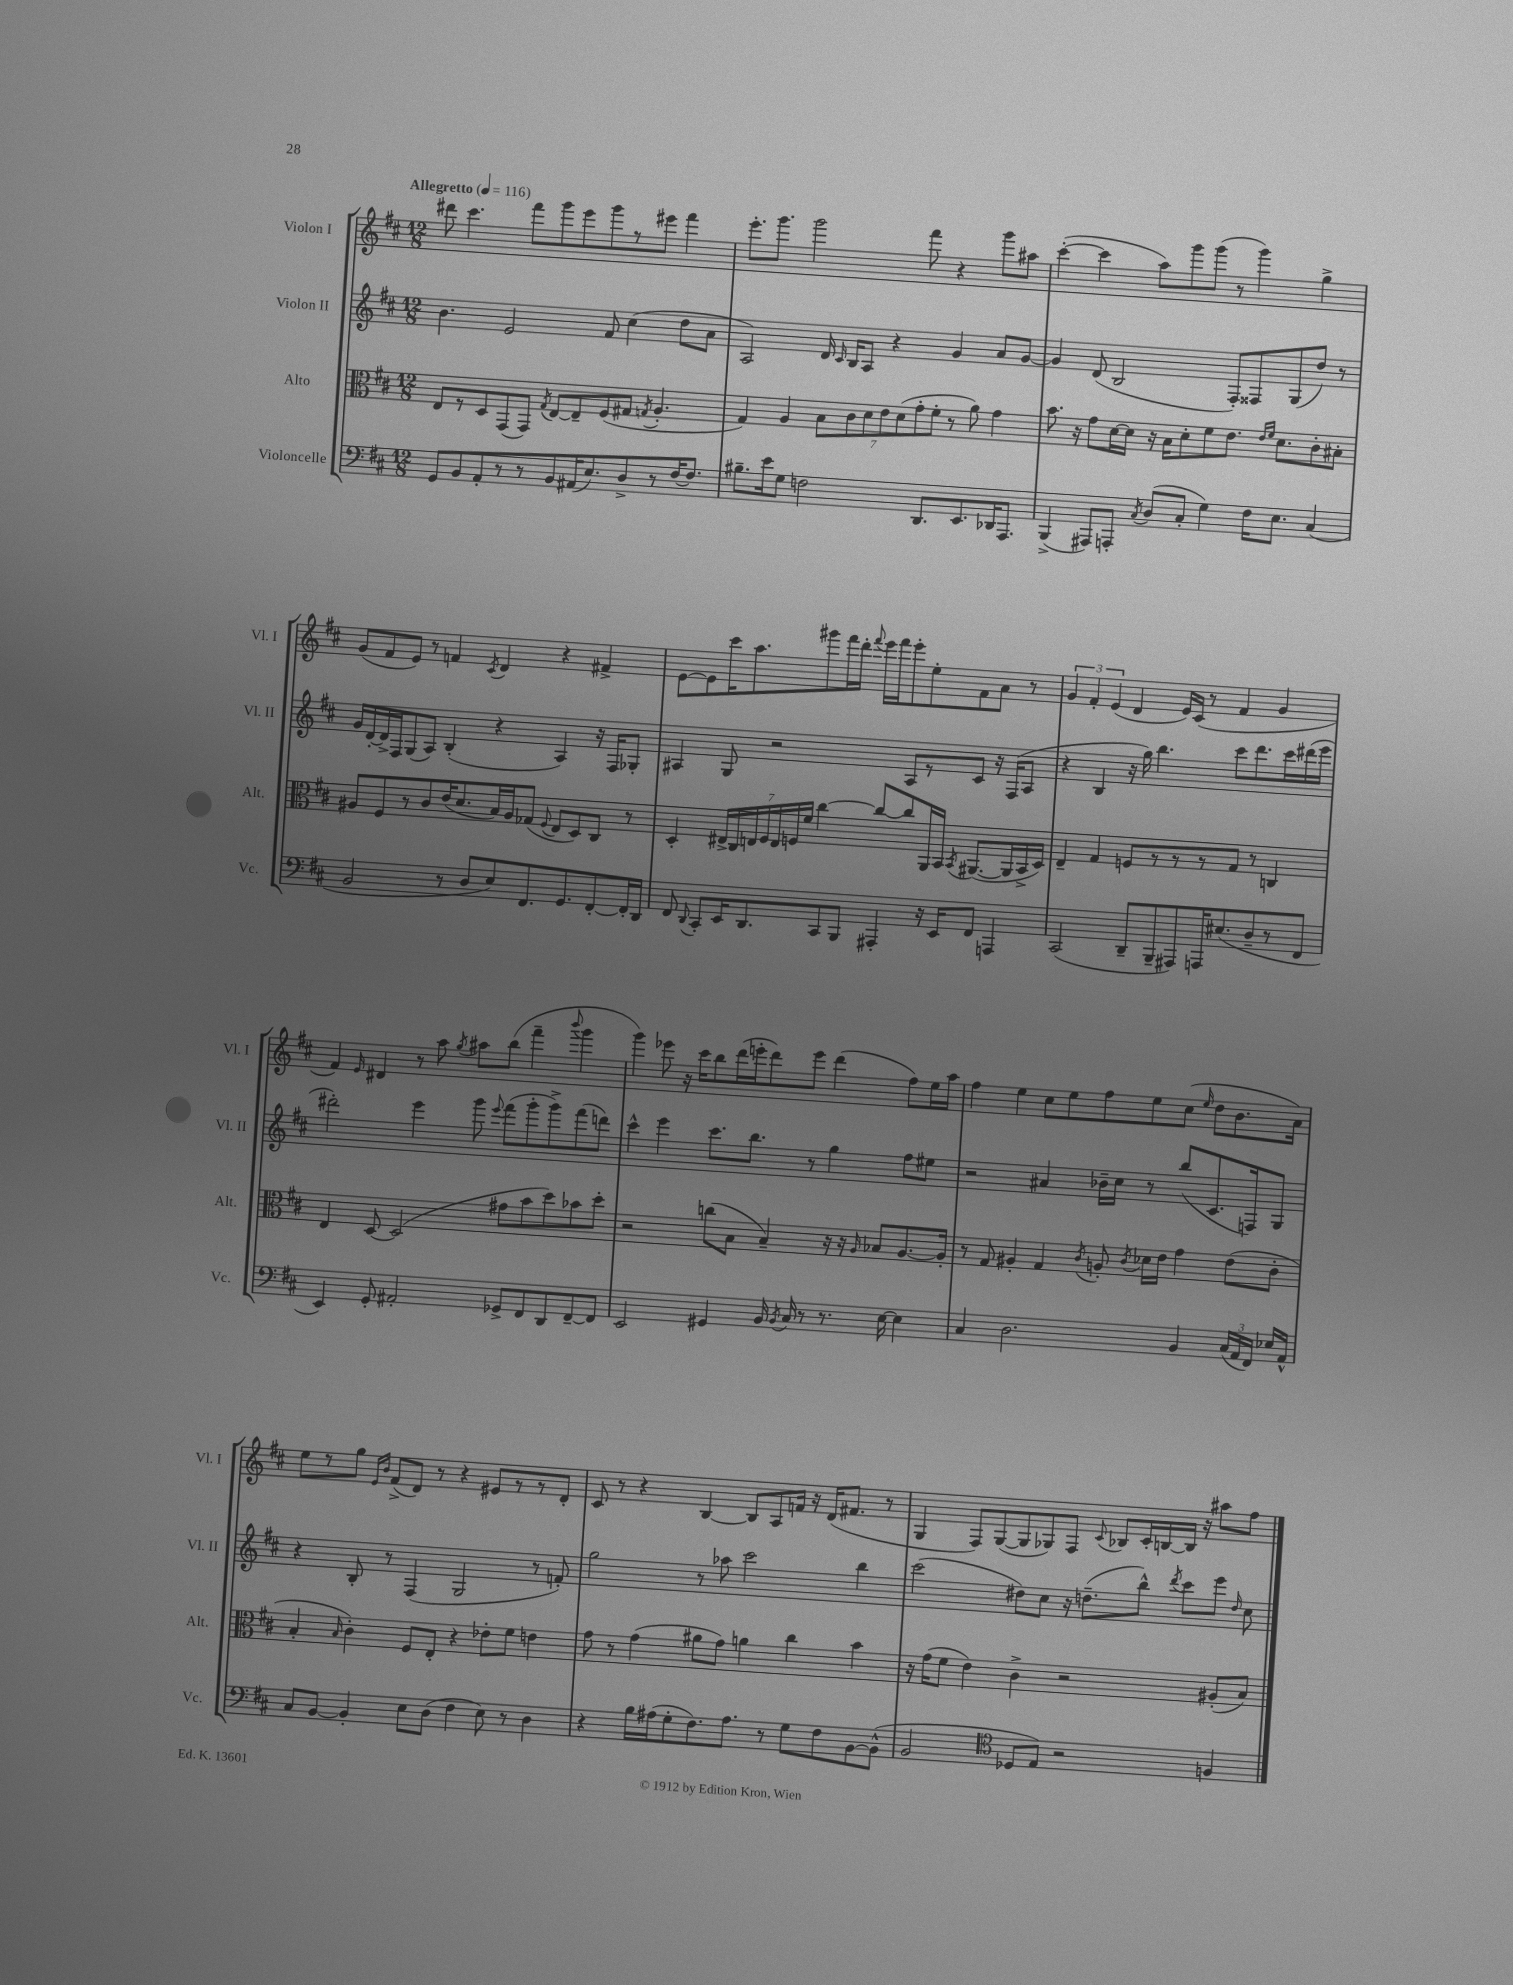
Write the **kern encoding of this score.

**kern	**kern	**kern	**kern
*staff4	*staff3	*staff2	*staff1
*clefF4	*clefC3	*clefG2	*clefG2
*k[f#c#]	*k[f#c#]	*k[f#c#]	*k[f#c#]
*M12/8	*M12/8	*M12/8	*M12/8
*MM116	*MM116	*MM116	*MM116
8GG	8E	4.b	8ddd#
8BB	8r	.	4.ccc#
8AA'	8D	.	.
8r	(8GG	2e	.
8r	8GG)	.	8fff#
.	8qG	.	.
8BB	[8E	.	8ggg
(16AA#	8E~]	.	8eee
8.E)	.	.	.
.	(8F#	8f#	8ggg
8D^	8G#	(4cc#	8r
.	8qG	.	.
8r	4.A'	.	8eee#
[16F#	.	8dd	4fff#
8.F#]	.	.	.
.	.	8a	.
=	=	=	=
8.B#~	4G)	2A)	8.eee'
16e	.	.	8.ggg
8G	4A	.	.
2F	.	.	2ggg
.	14B	16d	.
.	.	16qqc#	.
.	.	16B	.
.	14c#	.	.
.	.	8A	.
.	14d	.	.
.	14e	.	.
.	.	4r	.
.	(14d	.	.
.	14g'	.	.
8.DD	.	.	8fff#
.	14f#'	.	.
.	8r	4g	4r
8.EE	.	.	.
.	8a)	.	.
16DD-	4g	8a	8ggg
8.AAA	.	.	.
.	.	[8g	8aa#
=	=	=	=
(4BBB^	8.b	4g]	([4ccc#'
.	16r	.	.
8AAA#)	8g	(8d	4ccc#]
8AAA'	[16d	2B	.
.	16d]	.	.
8qC#	.	.	.
(8D	16r	.	8aa)
.	16B	.	.
8C#'	8d'	.	8ggg
4G)	8f#	.	(8ggg
.	8.e	8F#')	8r
16F#	.	8F##	4ggg)
.	16qqe	.	.
.	16qqf#	.	.
8.E	8.d	.	.
.	.	(8G	.
(4C#	8c#'	8dd)	4gg^
.	8B#'	8r	.
=	=	=	=
2BB	8A#	16g	(8g
.	.	[16d'	.
.	8F#	16d^]	8f#
.	.	16F#	.
.	8r	(8G	8e)
.	8c#	8A)	8r
8r	(16e	(4B'	4f
.	8.d	.	.
8D	.	.	.
.	.	.	8qc#
8E)	16B)	4r	4d
.	16A#	.	.
8.FF#	(8G-	.	.
.	8qqF#	.	.
.	8E	4A)	4r
8.GG	.	.	.
.	8D)	.	.
[8FF#'	8C#	16r	4f#^
.	.	16F#	.
16FF#']	8r	8G-'	.
16DD	.	.	.
=	=	=	=
8FF#	4D'	4A#	[8e
8qqDD	.	.	.
8CC#'	.	.	8e]
16EE	28E#^	8G	16ccc#
.	28C#	.	.
8.DD	.	.	8.aa
.	28E	.	.
.	28F#	.	.
.	.	2r	.
.	28E	.	.
.	28F	.	.
.	28f#	.	.
8CC#	[4cc#	.	8ggg#
8BBB	.	.	16fff#
.	.	.	16ddd'
.	.	.	8qqfff#
4AAA#'	8cc#_	.	16eee
.	.	.	16fff#
.	8cc#]	8A#	8eee'
16r	16AA	8r	8ee'
16EE	16BB	.	.
.	8qBB	.	.
8FF#	([8.AA#	8c#	8f#
4AAA	.	16r	8a
.	16AA#]	(16F#	.
.	16BB^	8A#	8r
.	16D)	.	.
=	=	=	=
(2CC#	4E~	4r	6g
.	.	.	6f#'
.	4G	4B	.
.	.	.	(6e
8DD~	8F	16r	4d
.	.	16gg)	.
8BBB~	8r	4.bb	.
8AAA#)	8r	.	16e)
.	.	.	(16c#
16AAA	8r	.	8r
(8.E#	.	.	.
.	8G	8ccc#	4f#
8D~	8r	8.ddd	.
8r	4C	.	4g
.	.	16ccc#	.
8FF#	.	(16ddd#	.
.	.	16eee	.
=	=	=	=
4EE)	4E	2ddd#')	4f#)
.	.	.	16qqe
8GG'	[8D	.	4d#
2AA#'	(2D]	.	.
.	.	4eee	8r
.	.	.	8aa
.	.	.	8qgg
.	.	8ggg	8aa#
.	.	8qqeee	.
8GG-^	8g#	(8fff#	(8bb
8FF#	8b	8ggg'	4fff#~
8DD	8dd)	8ggg^)	.
.	.	.	8qqbbb
[8FF#~	8b-	(8fff#	4ggg
8FF#]	8dd'	8ddd)	.
=	=	=	=
2EE	2r	4ccc#^^	4ggg)
.	.	4eee	8eee-
.	.	.	16r
.	.	.	16ccc#
4GG#	(8cc	8.ccc#	8bb
.	8B	.	(16ddd
.	.	8.bb	16eee'
16BB	4B~)	.	8ddd)
8qBB	.	.	.
16C#	.	.	.
8r	.	8r	8eee
8.r	16r	4gg	(4ddd
.	16r	.	.
.	16qqA	.	.
.	8B-	.	.
[16E	.	.	.
4E]	[8.A	8ff#	8ff#)
.	.	8ee#	16ee
.	16A']	.	16aa
=	=	=	=
4C#	8r	2r	4ff#
.	8G	.	.
2.D	4A#'	.	4ee
.	4G	4a#	8cc#
.	.	.	8ee
.	8qc#	.	.
.	8A'	16b-~	8ff#
.	.	16cc#	.
.	8qc#	.	.
.	16d-	8r	8ee
.	16e	.	.
4BB	4g	(8bb	(8cc#
.	.	.	16qqee
.	.	8.c#	8dd
(24C#	(8e	.	8.b
24AA	.	.	.
.	.	16F)	.
24FF#)	.	.	.
16E-	8c#'	8G	.
16AA^^	.	.	16a)
=	=	=	=
8C#	4B'	4r	8ee
[8BB	.	.	8r
.	16qqB	.	.
4BB']	4c#')	8B'	8gg
.	.	.	16qqe
.	.	.	16qqb
.	.	8r	(8f#^
8E	8F#	(4F#	8d)
(8D	8E'	.	8r
4F#	4r	2G	4r
8E)	8e-'	.	8e#
8r	8f#	.	8r
4D	4e	8r	8r
.	.	8f')	8d'
=	=	=	=
4r	8g	2gg	8c#
.	8r	.	8r
16B	(4g	.	4r
(16A#	.	.	.
8G'	.	.	.
8.F#)	8a#	8r	[4B
.	8g)	8aa-	.
8.A#	.	.	.
.	4a	2ccc#	8B]
8r	.	.	8A
8G	4cc#	.	16f
.	.	.	16r
8F#	.	.	(16d
.	.	.	8.f#
[8BB	4b	4bb	.
(8BB^^]	.	.	8r
=	=	=	=
2BB	16r	(2ccc#	4G
.	(16g	.	.
.	8f#	.	.
.	4e)	.	8F#)
.	.	.	([8G
*clefC4	*	*	*
8D-	4c#^	8dd#)	8G]
8E)	.	8cc#	8G-)
2r	2r	16r	8F#
.	.	(8.dd~	.
.	.	.	8qqc#
.	.	.	8B-
.	.	8bb^^)	16c#'
.	.	.	[16B
.	.	8qddd	.
.	.	8ccc#	16B]
.	.	.	16r
4F	(8A#'	8eee	8aa#
.	.	16qqdd	.
.	8B)	8cc#	8ff#
==	==	==	==
*-	*-	*-	*-
